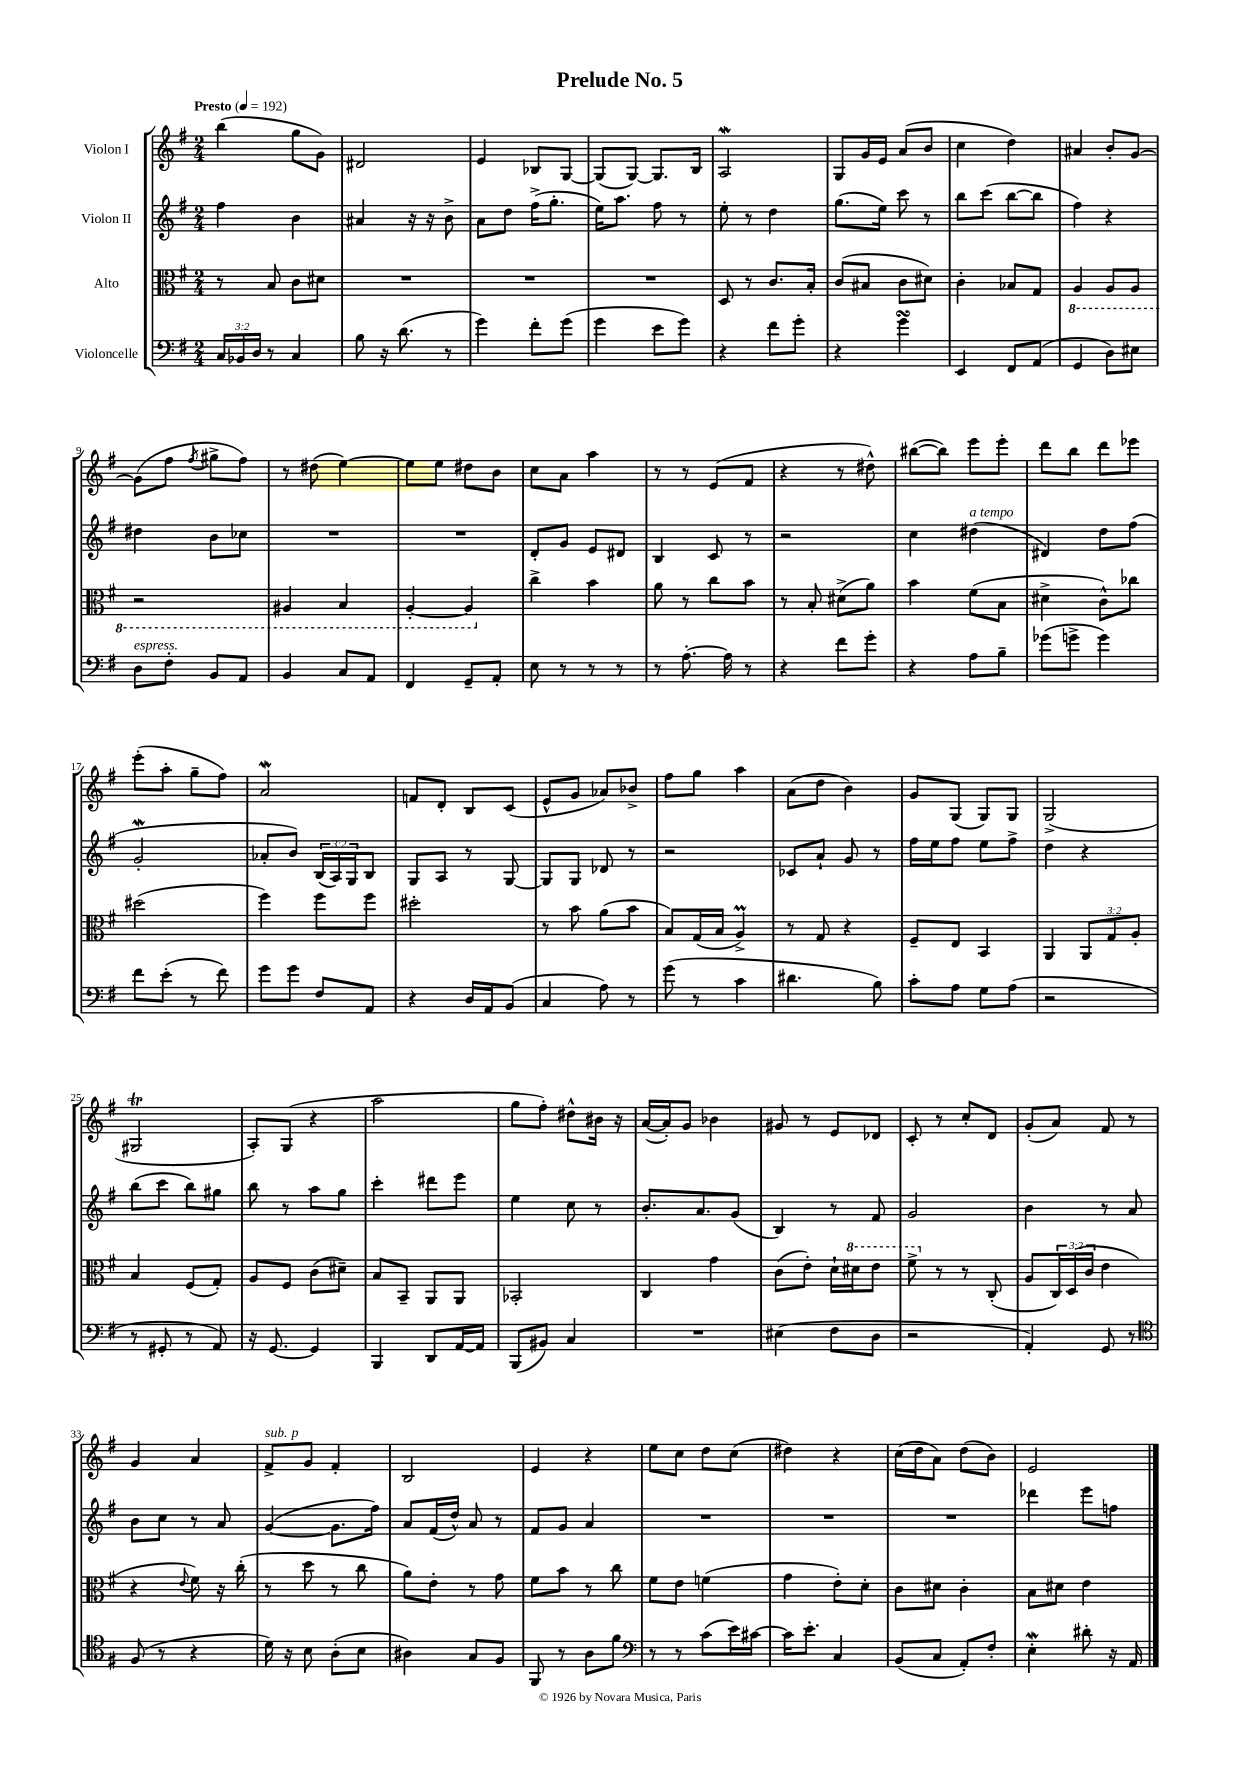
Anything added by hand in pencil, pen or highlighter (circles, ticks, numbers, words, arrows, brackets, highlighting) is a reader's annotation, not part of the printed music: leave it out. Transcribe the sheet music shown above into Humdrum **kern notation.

**kern	**kern	**kern	**kern
*staff4	*staff3	*staff2	*staff1
*clefF4	*clefC3	*clefG2	*clefG2
*k[f#]	*k[f#]	*k[f#]	*k[f#]
*M2/4	*M2/4	*M2/4	*M2/4
*MM192	*MM192	*MM192	*MM192
24C/LL	8r	4ff#\	(4bb\
24BB-/	.	.	.
24D/JJ	.	.	.
8r	8B/	.	.
4C/	8c\L	4b\	8gg\L
.	8d#\J	.	8g\J)
=	=	=	=
8B\	2r	4a#/	2d#/
16r	.	.	.
(8.d\	.	.	.
.	.	16r	.
.	.	16r	.
8r	.	8b^\	.
=	=	=	=
4g\)	2r	8a\L	4e/
.	.	8dd\J	.
8f#'\L	.	(16ff#^\LK	8B-/L
.	.	8.gg'\J	.
(8g\J	.	.	[8G/J
=	=	=	=
4g\	2r	16ee\LK)	(8G/]L
.	.	8.aa\J	.
.	.	.	[8G/J)
8e\L	.	8ff#\	8.G/]L
8g\J)	.	8r	.
.	.	.	16B/Jk
=	=	=	=
4r	8D/	8ee'\	2A/
.	8r	8r	.
8f#\L	8.c/L	4dd\	.
8g'\J	.	.	.
.	16B'/Jk	.	.
=	=	=	=
4r	(8c/L	(8.gg\L	8G/L
.	8B#/J	.	16g/L
.	.	16ee\Jk)	16e/JJ
4g\	8c\L	8ccc\	(8a/L
.	8d#\J)	8r	8b/J
=	=	=	=
4EE/	4c'\	8bb\L	4cc\
.	.	(8ccc\J	.
8FF#/L	8B-/L	[8bb\L	4dd\)
(8AA/J	8G/J	8bb\]J	.
=	=	=	=
4GG/	4AA/	4ff#\)	4a#/
8D\L)	8AA/L	4r	8b'/L
8E#\J	8AA/J	.	[8g/J
=	=	=	=
8D\L	2r	4dd#\	(8g\]L
8F#'\J	.	.	8ff#\J
.	.	.	8qff#/
8BB/L	.	8b\L	8gg#^\L
8AA/J	.	8cc-\J	8ff#\J)
=	=	=	=
4BB/	4AA#/	2r	8r
.	.	.	(8dd#\
8C/L	4BB/	.	[4ee\)
8AA/J	.	.	.
=	=	=	=
4FF#/	[4AA'/	2r	8ee\]L
.	.	.	8ee\J
8GG~/L	4AA/]	.	8dd#\L
8AA'/J	.	.	8b\J
=	=	=	=
8E\	4cc^\	8d'/L	8cc\L
8r	.	8g/J	8a\J
8r	4b\	8e/L	4aa\
8r	.	8d#/J	.
=	=	=	=
8r	8a\	4B/	8r
[8.A'\	8r	.	8r
.	8cc\L	8c/	(8e/L
16A\]	.	.	.
8r	8b\J	8r	8f#/J
=	=	=	=
4r	8r	2r	4r
.	8B'/	.	.
8f#\L	(8d#^\L	.	8r
8g'\J	8a\J)	.	8dd#^^\)
=	=	=	=
4r	4b\	4cc\	([8bb#\L
.	.	.	8bb#\]J)
8A\L	(8f#\L	(4dd#\	8eee\L
8B~\J	8B\J	.	8eee'\J
=	=	=	=
(8g-\L	4d#^\	4d#/)	8ddd\L
8g^\J	.	.	8bb\J
4g\)	8c^^\L)	8dd\L	8ddd\L
.	8cc-\J	(8ff#\J	8eee-\J
=	=	=	=
8f#\L	(2dd#\	2g'/	(8eee'\L
(8e'\J	.	.	8aa'\J
8r	.	.	8gg~\L
8f#\)	.	.	8ff#\J)
=	=	=	=
8g\L	4ff#\)	8a-'/L	2a/
8g\J	.	8b/J)	.
8F#/L	8ff#\L	(24B/LL	.
.	.	24A/)	.
.	.	24G/J	.
8AA/J	8ff#\J	8B/J	.
=	=	=	=
4r	2dd#'\	8G/L	8f/L
.	.	8A/J	8d'/J
16D/LL	.	8r	8B/L
16AA/J	.	.	.
(8BB/J	.	[8G/	(8c/J
=	=	=	=
4C/	8r	8G/]L	8e^^/L
.	8b\	8G/J	8g/J
8A\)	(8a\L	8d-/	8a-/L)
8r	8b\J	8r	8b-^/J
=	=	=	=
(8g\	8B/L)	2r	8ff#\L
8r	(16G/L	.	8gg\J
.	16B/JJ	.	.
4c\	4A^/)	.	4aa\
=	=	=	=
4.d#\	8r	8c-/L	(8a\L
.	8G/	8a`/J	8dd\J
.	4r	8g/	4b\)
8B\)	.	8r	.
=	=	=	=
8c'\L	8F#~/L	16ff#\LL	8g/L
.	.	16ee\J	.
8A\J	8E/J	8ff#\J	(8G/J
8G\L	4BB/	8ee\L	8G/L)
(8A\J	.	8ff#^\J	8G/J
=	=	=	=
2r	4AA/	4dd\	(2G^/
.	12AA/L	4r	.
.	12G/	.	.
.	12A'/J	.	.
=	=	=	=
8r	4B/	(8bb\L	2G#/
8GG#'/	.	8ccc\J	.
8r	(8F#/L	8bb\L)	.
8AA/)	8G'/J)	8gg#\J	.
=	=	=	=
16r	8A/L	8bb\	8A'/L)
[8.GG/	.	.	.
.	8F#/J	8r	(8G/J
4GG/]	(8c\L	8aa\L	4r
.	8d#~\J)	8gg\J	.
=	=	=	=
4BBB/	8B/L	4ccc'\	2aa\
.	8BB~/J	.	.
8DD/L	8AA/L	8ddd#\L	.
[16AA/L	8AA/J	8eee\J	.
16AA/]JJ	.	.	.
=	=	=	=
(8BBB/L	2BB-'/	4ee\	8gg\L
8BB#/J)	.	.	8ff#'\J)
4C/	.	8cc\	8dd#^^\L
.	.	8r	16b#\Jk
.	.	.	16r
=	=	=	=
2r	4C/	8.b'/L	([16a/LL
.	.	.	16a'/]J)
.	.	.	8g/J
.	.	8.a/	.
.	4g\	.	4b-\
.	.	(8g/J	.
=	=	=	=
(4E#\	(8c\L	4B/)	8g#/
.	8e'\J)	.	8r
8F#\L	16d`\LL	8r	8e/L
.	16dd#\J	.	.
8D\J	8ee\J	8f#/	8d-/J
=	=	=	=
2r	8ff#^\	2g/	8c'/
.	8r	.	8r
.	8r	.	8cc'/L
.	(8C'/	.	8d/J
=	=	=	=
4AA'/)	8A/L	4b\	(8g'/L
.	24C/L)	.	8a/J)
.	(24D/	.	.
.	24c/JJ	.	.
8GG/	4e\	8r	8f#/
8r	.	8a/	8r
=	=	=	=
*clefC4	*	*	*
(8F#/	4r	8b\L	4g/
8r	.	8cc\J	.
.	8qqe/	.	.
4r	8f#\)	8r	4a/
.	16r	8a/	.
.	(16cc'\	.	.
=	=	=	=
16d\)	8r	([4g/	8f#^/L
16r	.	.	.
8B\	8dd\	.	8g/J
(8A'\L	8r	8.g\]L	4f#'/
8B\J	8cc\	.	.
.	.	16ff#\Jk)	.
=	=	=	=
4A#\)	8a\L)	8a/L	2B/
.	8e'\J	(16f#/L	.
.	.	16dd^^/JJ)	.
8G/L	8r	8a/	.
8F#/J	8g\	8r	.
=	=	=	=
8FF#/	8f#\L	8f#/L	4e/
8r	8b\J	8g/J	.
8A\L	8r	4a/	4r
8f#\J	8cc\	.	.
=	=	=	=
*clefF4	*	*	*
8r	8f#\L	2r	8ee\L
8r	8e\J	.	8cc\J
(8c\L	(4f\	.	8dd\L
16e\L)	.	.	(8cc\J
[16c#\JJ	.	.	.
=	=	=	=
16c#\]LK	4g\	2r	4dd#\)
8.e'\J	.	.	.
4C/	8e'\L)	.	4r
.	8d'\J	.	.
=	=	=	=
(8BB/L	8c\L	2r	(16cc\LL
.	.	.	16dd\J
8C/J	8d#\J	.	8a\J)
8AA'/L)	4c'\	.	(8dd\L
8F#'/J	.	.	8b\J)
=	=	=	=
4E'\	8B\L	4ddd-\	2e/
.	8d#\J	.	.
8d#'\	4e\	8eee\L	.
16r	.	8ff\J	.
16AA/	.	.	.
==	==	==	==
*-	*-	*-	*-
